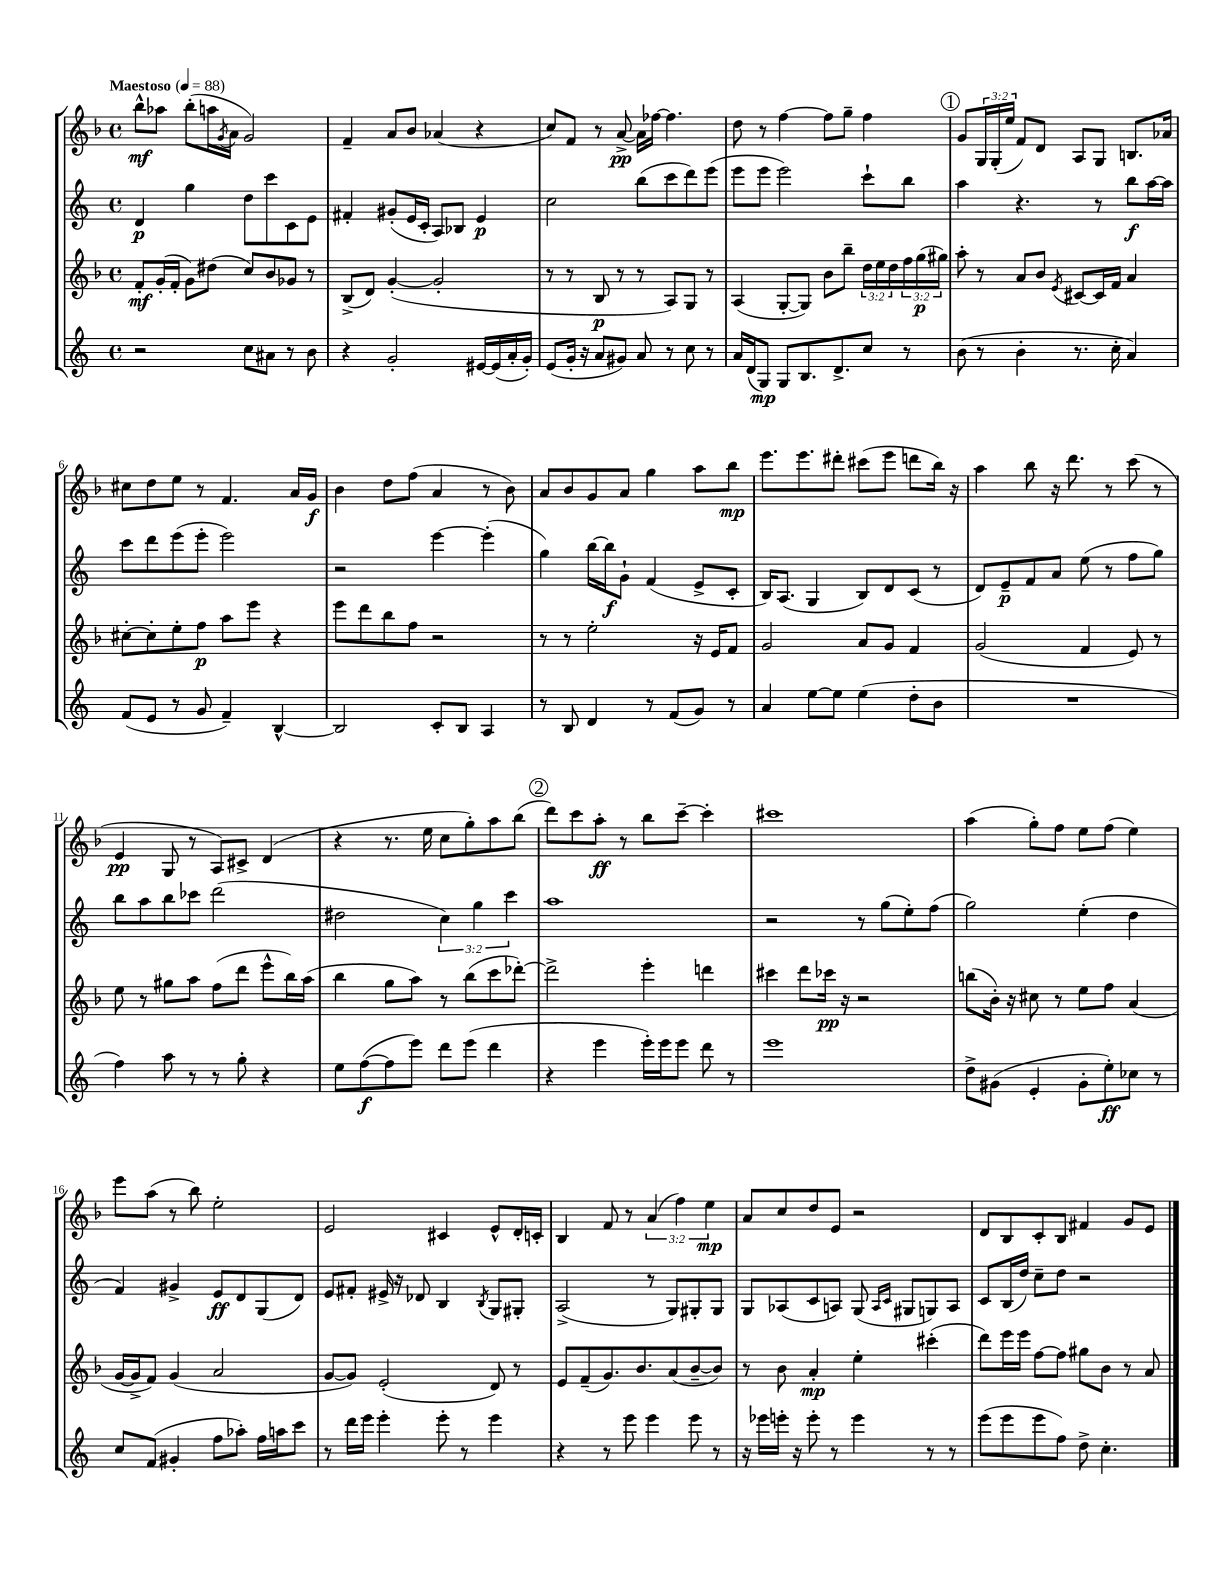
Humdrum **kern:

**kern	**dynam	**kern	**dynam	**kern	**dynam	**kern	**dynam
*part4	*part4	*part3	*part3	*part2	*part2	*part1	*part1
*staff4	*staff4	*staff3	*staff3	*staff2	*staff2	*staff1	*staff1
*clefG2	*	*clefG2	*	*clefG2	*	*clefG2	*
*k[]	*	*k[b-]	*	*k[]	*	*k[b-]	*
*M4/4	*	*M4/4	*	*M4/4	*	*M4/4	*
*met(c)	*	*met(c)	*	*met(c)	*	*met(c)	*
*MM88	*	*MM88	*	*MM88	*	*MM88	*
=1	=1	=1	=1	=1	=1	=1	=1
!	!	!	!	!	!	!LO:TX:a:B:t=Maestoso	!
2r	.	8f'/L	mf	4d/	p	8bb-^^\L	mf
.	.	(16g'/L	.	.	.	8aa-X\J	.
.	.	16f'/JJ	.	.	.	.	.
.	.	8g\L)	.	4gg\	.	(8bb-'\L	.
.	.	(8dd#X\J	.	.	.	16aan\L	.
.	.	.	.	.	.	8qg/	.
.	.	.	.	.	.	16a\JJ	.
8cc\L	.	8cc/L)	.	8dd\L	.	2g/)	.
8a#X\J	.	8b-/	.	8ccc\	.	.	.
8r	.	8g-X/J	.	8c\	.	.	.
8b\	.	8r	.	8e\J	.	.	.
=2	=2	=2	=2	=2	=2	=2	=2
4r	.	(8B-^/L	.	4f#X'/	.	4f~/	.
.	.	8d/J)	.	.	.	.	.
2g'/	.	([4g'/	.	(8g#X'/L	.	8a/L	.
.	.	.	.	16e/L	.	8b-/J	.
.	.	.	.	16c'/JJ	.	.	.
.	.	2g'/]	.	8A/L)	.	(4a-X/	.
.	.	.	.	8B-X/J	.	.	.
[16e#X/LL	.	.	.	4e/	p	4r	.
(16e#/]	.	.	.	.	.	.	.
16a'/	.	.	.	.	.	.	.
16g'/JJ)	.	.	.	.	.	.	.
=3	=3	=3	=3	=3	=3	=3	=3
(8e/L	.	8r	.	2cc\	.	8cc/L)	.
16g'/Jk	.	8r	.	.	.	8f/J	.
16r	.	.	.	.	.	.	.
8a/L	.	8B-/	p	.	.	8r	.
8g#X/J)	.	8r	.	.	.	[8a^/	pp
8a/	.	8r	.	(8bb\L	.	16a\LL]	.
.	.	.	.	.	.	[16ff-X\JJ	.
8r	.	8A/L)	.	8ccc\	.	4.ff-\]	.
8cc\	.	8G/J	.	8ddd\)	.	.	.
8r	.	8r	.	(8eee\J	.	.	.
=4	=4	=4	=4	=4	=4	=4	=4
16a/LL	.	(4A/	.	8eee\L	.	8dd\	.
(16d/J	.	.	.	.	.	.	.
8G/J)	mp	.	.	8eee\J	.	8r	.
8G/L	.	[8G'/L	.	2eee\)	.	[4ff\	.
8.B/	.	8G/J])	.	.	.	.	.
.	.	8b-\L	.	.	.	8ff\L]	.
8.d^/	.	.	.	.	.	.	.
.	.	8bb-~\J	.	.	.	8gg~\J	.
8cc/J	.	24dd\LL	.	8ccc`\L	.	4ff\	.
.	.	24ee\	.	.	.	.	.
.	.	24dd\	.	.	.	.	.
8r	.	24ff\	.	8bb\J	.	.	.
.	.	(24gg\	p	.	.	.	.
.	.	24gg#X\JJ)	.	.	.	.	.
!!LO:REH:place=s1:t=1
=5	=5	=5	=5	=5	=5	=5	=5
(8b\	.	8aa'\	.	4aa\	.	8g/L	.
8r	.	8r	.	.	.	24G/L	.
.	.	.	.	.	.	(24G'/	.
.	.	.	.	.	.	24ee/JJ	.
4b'\	.	8a/L	.	4.r	.	8f/L)	.
.	.	8b-/J	.	.	.	8d/J	.
.	.	8qe/	.	.	.	.	.
8.r	.	[8c#X/L	.	.	.	8A/L	.
.	.	16c#/L]	.	8r	.	8G/J	.
16cc'\	.	16f/JJ	.	.	.	.	.
4a/)	.	4a/	.	8bb\L	f	8.Bn/L	.
.	.	.	.	[16aa\L	.	.	.
.	.	.	.	16aa\JJ]	.	16a-X/Jk	.
!!LO:LB:g=z
=6	=6	=6	=6	=6	=6	=6	=6
(8f/L	.	[8cc#X'\L	.	8ccc\L	.	8cc#X\L	.
8e/J	.	8cc#'\]	.	8ddd\	.	8dd\	.
8r	.	8ee'\	.	(8eee\	.	8ee\J	.
8g/	.	8ff\J	p	8eee'\J	.	8r	.
4f~/)	.	8aa\L	.	2eee\)	.	4.f/	.
.	.	8eee\J	.	.	.	.	.
[4B^^/	.	4r	.	.	.	.	.
.	.	.	.	.	.	16a/LL	.
.	.	.	.	.	.	16g/JJ	f
=7	=7	=7	=7	=7	=7	=7	=7
2B/]	.	8eee\L	.	2r	.	4b-\	.
.	.	8ddd\	.	.	.	.	.
.	.	8bb-\	.	.	.	8dd\L	.
.	.	8ff\J	.	.	.	(8ff\J	.
8c'/L	.	2r	.	[4eee\	.	4a/	.
8B/J	.	.	.	.	.	.	.
4A/	.	.	.	(4eee'\]	.	8r	.
.	.	.	.	.	.	8b-\)	.
=8	=8	=8	=8	=8	=8	=8	=8
8r	.	8r	.	4gg\)	.	8a/L	.
8B/	.	8r	.	.	.	8b-/	.
4d/	.	2ee'\	.	[16bb\LL	.	8g/	.
.	.	.	.	16bb\J]	f	.	.
.	.	.	.	8g`\J	.	8a/J	.
8r	.	.	.	(4f/	.	4gg\	.
(8f/L	.	.	.	.	.	.	.
8g/J)	.	16r	.	8e^/L	.	8aa\L	.
.	.	16e/KL	.	.	.	.	.
8r	.	8f/J	.	8c'/J	.	8bb-\J	mp
=9	=9	=9	=9	=9	=9	=9	=9
4a/	.	2g/	.	16B/KL)	.	8.eee\L	.
.	.	.	.	(8.A/J	.	.	.
.	.	.	.	.	.	8.eee\	.
[8ee\L	.	.	.	4G/	.	.	.
8ee\J]	.	.	.	.	.	8ddd#X'\J	.
(4ee\	.	8a/L	.	8B/L)	.	(8ccc#X\L	.
.	.	8g/J	.	8d/	.	8eee\J	.
8dd'\L	.	4f/	.	(8c/J	.	8dddn\L	.
8b\J	.	.	.	8r	.	16bb-\Jk)	.
.	.	.	.	.	.	16r	.
=10	=10	=10	=10	=10	=10	=10	=10
1r	.	(2g/	.	8d/L)	.	4aa\	.
.	.	.	.	8e~/	p	.	.
.	.	.	.	8f/	.	8bb-\	.
.	.	.	.	8a/J	.	16r	.
.	.	.	.	.	.	8.ddd\	.
.	.	4f/	.	(8ee\	.	.	.
.	.	.	.	8r	.	8r	.
.	.	8e/)	.	8ff\L	.	(8ccc\	.
.	.	8r	.	8gg\J)	.	8r	.
!!LO:LB:g=z
=11	=11	=11	=11	=11	=11	=11	=11
4ff\)	.	8ee\	.	8bb\L	.	4e/	pp
.	.	8r	.	8aa\	.	.	.
8aa\	.	8gg#X\L	.	8bb\	.	8G/	.
8r	.	8aa\J	.	8ccc-X\J	.	8r	.
8r	.	(8ff\L	.	(2ddd\	.	8A/L)	.
8gg'\	.	8ddd\J	.	.	.	8c#X^/J	.
4r	.	8eee^^\L	.	.	.	(4d/	.
.	.	16bb-\L)	.	.	.	.	.
.	.	(16aa\JJ	.	.	.	.	.
=12	=12	=12	=12	=12	=12	=12	=12
8ee\L	.	4bb-\	.	2dd#X\	.	4r	.
([8ff\	f	.	.	.	.	.	.
8ff\]	.	8gg\L	.	.	.	8.r	.
8eee\J)	.	8aa\J)	.	.	.	.	.
.	.	.	.	.	.	16ee\	.
8ddd\L	.	8r	.	6cc\)	.	8cc\L	.
(8eee\J	.	(8bb-\L	.	.	.	8gg'\)	.
.	.	.	.	6gg\	.	.	.
4ddd\	.	8ccc\	.	.	.	8aa\	.
.	.	.	.	6ccc\	.	.	.
.	.	[8ddd-X'\J)	.	.	.	(8bb-\J	.
!!LO:REH:place=s1:t=2
=13	=13	=13	=13	=13	=13	=13	=13
4r	.	2ddd-^\]	.	1aa	.	8ddd\L)	.
.	.	.	.	.	.	8ccc\	.
4eee\	.	.	.	.	.	8aa'\J	ff
.	.	.	.	.	.	8r	.
16eee'\LL)	.	4eee'\	.	.	.	8bb-\L	.
16eee\J	.	.	.	.	.	.	.
8eee\J	.	.	.	.	.	[8ccc~\J	.
8ddd\	.	4dddn\	.	.	.	4ccc'\]	.
8r	.	.	.	.	.	.	.
=14	=14	=14	=14	=14	=14	=14	=14
1eee	.	4ccc#X\	.	2r	.	1ccc#X	.
.	.	8ddd\L	.	.	.	.	.
.	.	16ccc-X\Jk	pp	.	.	.	.
.	.	16r	.	.	.	.	.
.	.	2r	.	8r	.	.	.
.	.	.	.	(8gg\L	.	.	.
.	.	.	.	8ee'\)	.	.	.
.	.	.	.	(8ff\J	.	.	.
=15	=15	=15	=15	=15	=15	=15	=15
8dd^\L	.	(8bbn\L	.	2gg\)	.	(4aa\	.
(8g#X\J	.	16b-'\Jk)	.	.	.	.	.
.	.	16r	.	.	.	.	.
4e'/	.	8cc#X\	.	.	.	8gg'\L)	.
.	.	8r	.	.	.	8ff\J	.
8g#'\L	.	8ee\L	.	(4ee'\	.	8ee\L	.
8ee'\)	ff	8ff\J	.	.	.	(8ff\J	.
8cc-X\J	.	(4a/	.	4dd\	.	4ee\)	.
8r	.	.	.	.	.	.	.
!!LO:LB:g=z
=16	=16	=16	=16	=16	=16	=16	=16
8cc/L	.	[16g/LL	.	4f/)	.	8eee\L	.
.	.	16g^/J]	.	.	.	.	.
(8f/J	.	8f/J)	.	.	.	(8aa\J	.
4g#X'/	.	(4g/	.	4g#X^/	.	8r	.
.	.	.	.	.	.	8bb-\)	.
8ff\L	.	2a/	.	8e/L	ff	2ee'\	.
8aa-X'\J)	.	.	.	8d/	.	.	.
16ff\LL	.	.	.	(8G/	.	.	.
16aan\J	.	.	.	.	.	.	.
8ccc\J	.	.	.	8d/J)	.	.	.
=17	=17	=17	=17	=17	=17	=17	=17
8r	.	[8g/L	.	8e/L	.	2e/	.
16ddd\LL	.	8g/J])	.	8f#X'/J	.	.	.
16eee\JJ	.	.	.	.	.	.	.
4eee'\	.	(2e'/	.	16e#X^/	.	.	.
.	.	.	.	16r	.	.	.
.	.	.	.	8d-X/	.	.	.
8eee'\	.	.	.	4B/	.	4c#X/	.
8r	.	.	.	.	.	.	.
.	.	.	.	8qB/	.	.	.
4eee\	.	8d/)	.	8G/L	.	8e^^/L	.
.	.	8r	.	8G#X'/J	.	16d'/L	.
.	.	.	.	.	.	16cn'/JJ	.
=18	=18	=18	=18	=18	=18	=18	=18
4r	.	8e/L	.	(2A^/	.	4B-/	.
.	.	(8f~/	.	.	.	.	.
8r	.	8.g/)	.	.	.	8f/	.
8eee\	.	.	.	.	.	8r	.
.	.	8.b-/	.	.	.	.	.
4eee\	.	.	.	8r	.	(6a/	.
.	.	(8a/	.	8G/L)	.	.	.
.	.	.	.	.	.	6ff\)	.
8eee\	.	[8b-~/	.	8G#X'/	.	.	.
.	.	.	.	.	.	6ee\	mp
8r	.	8b-/J])	.	8G#/J	.	.	.
=19	=19	=19	=19	=19	=19	=19	=19
16r	.	8r	.	8G/L	.	8a/L	.
16eee-X\LL	.	.	.	.	.	.	.
16eeen'\JJ	.	8b-\	.	(8A-X/	.	8cc/	.
16r	.	.	.	.	.	.	.
8eee'\	.	4a'/	mp	8c/	.	8dd/	.
8r	.	.	.	8An/J)	.	8e/J	.
4eee\	.	4ee'\	.	(8G/	.	2r	.
.	.	.	.	16qqA/LL	.	.	.
.	.	.	.	16qqc/JJ	.	.	.
.	.	.	.	8G#X/L	.	.	.
8r	.	(4ccc#X'\	.	8Gn/)	.	.	.
8r	.	.	.	8A/J	.	.	.
=20	=20	=20	=20	=20	=20	=20	=20
(8eee\L	.	8ddd\L)	.	8c/L	.	8d/L	.
8eee\	.	16eee\L	.	(16B/L	.	8B-/	.
.	.	16eee\JJ	.	16dd/JJ)	.	.	.
8eee\	.	[8ff\L	.	8cc~\L	.	8c'/	.
8ff\J)	.	8ff\J]	.	8dd\J	.	8B-/J	.
8dd^\	.	8gg#X\L	.	2r	.	4f#X/	.
4.cc'\	.	8b-\J	.	.	.	.	.
.	.	8r	.	.	.	8g/L	.
.	.	8a/	.	.	.	8e/J	.
==	==	==	==	==	==	==	==
*-	*-	*-	*-	*-	*-	*-	*-
